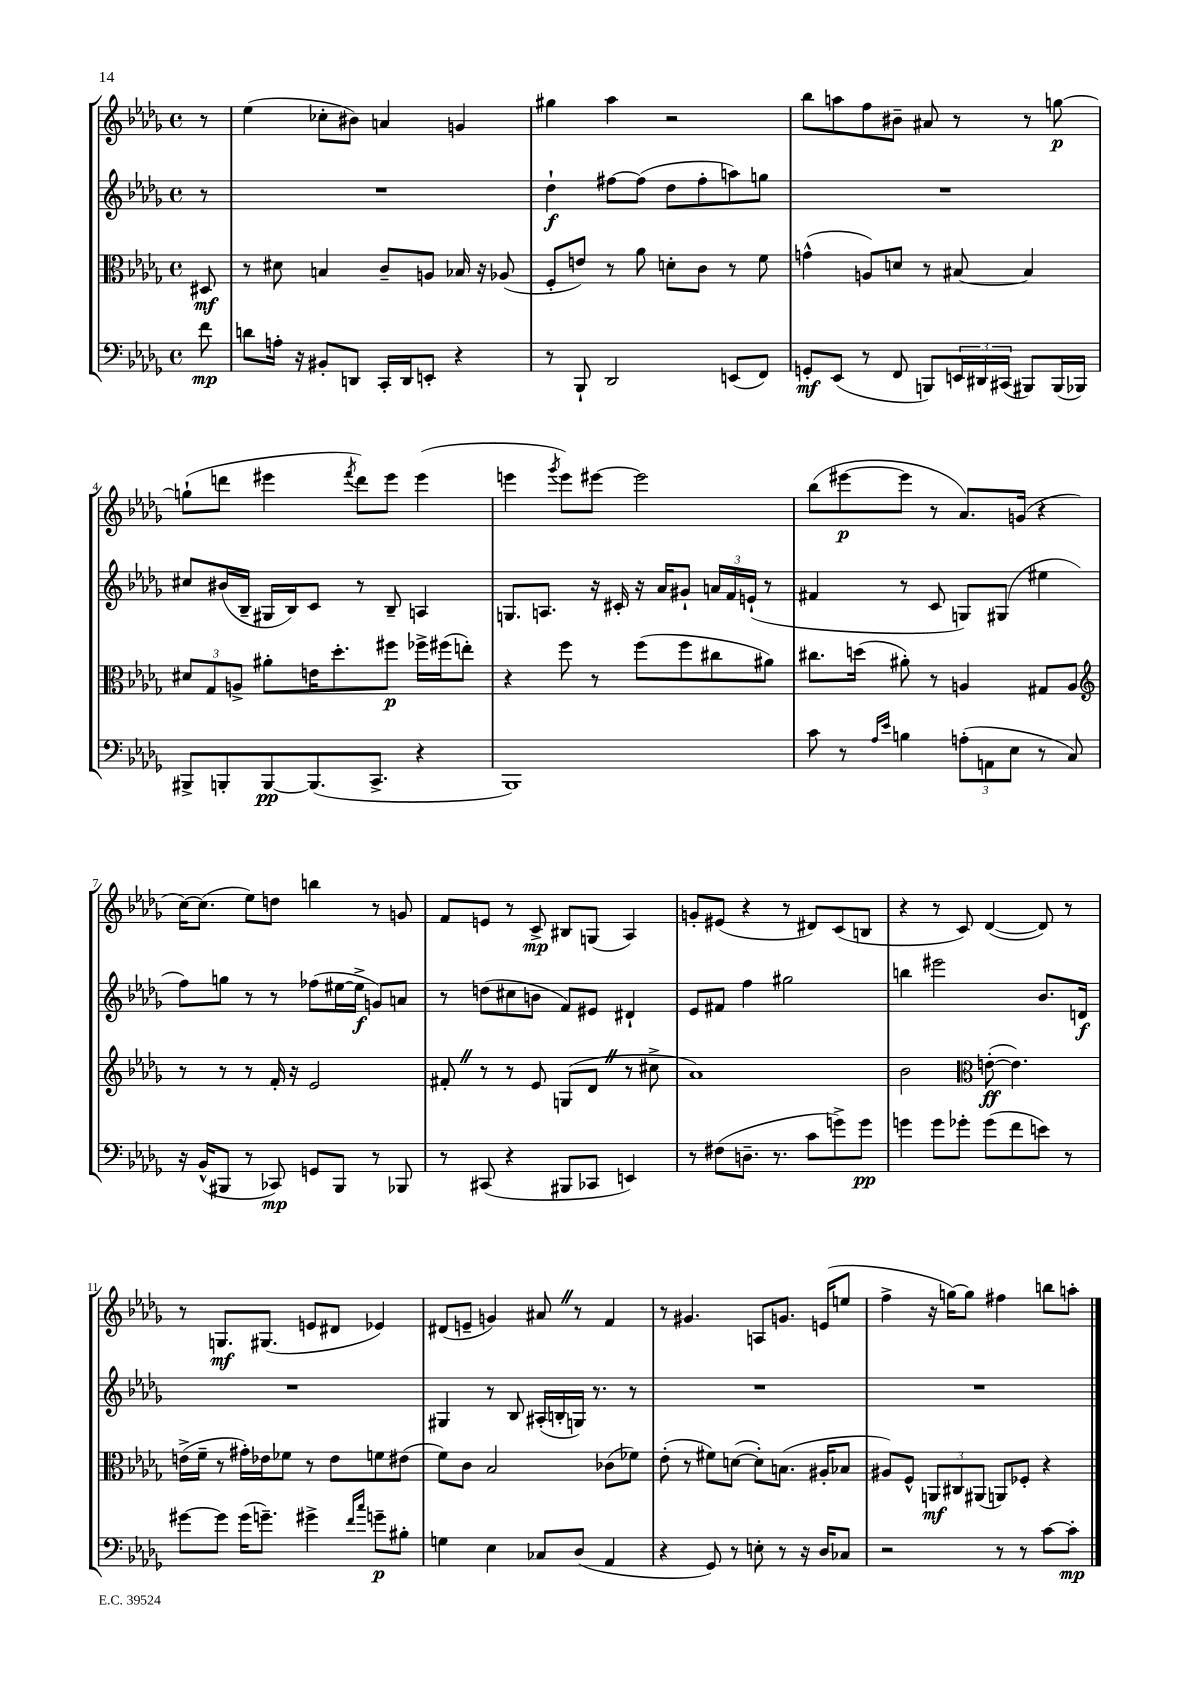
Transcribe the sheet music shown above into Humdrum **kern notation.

**kern	**kern	**kern	**kern
*staff4	*staff3	*staff2	*staff1
*clefF4	*clefC3	*clefG2	*clefG2
*k[b-e-a-d-g-]	*k[b-e-a-d-g-]	*k[b-e-a-d-g-]	*k[b-e-a-d-g-]
*M4/4	*M4/4	*M4/4	*M4/4
*met(c)	*met(c)	*met(c)	*met(c)
8f	8D#	8r	8r
=	=	=	=
8d	8r	1r	(4ee-
16A'	8d#	.	.
16r	.	.	.
8BB#'	4B	.	8cc-'
8DD	.	.	8b#)
16CC'	8c~	.	4a
16DD	.	.	.
8EE'	8A	.	.
4r	16B-	.	4g
.	16r	.	.
.	(8A-	.	.
=	=	=	=
8r	8F'	4dd-`	4gg#
8BBB-`	8e)	.	.
2DD-	8r	[8ff#	4aa-
.	8a-	(8ff#]	.
.	8d'	8dd-	2r
.	8c	8ff#'	.
(8EE	8r	8aa)	.
8FF)	8f	8gg	.
=	=	=	=
8GG'	(4g^^	1r	8bb-
(8EE-	.	.	8aa
8r	8A)	.	8ff
8FF	8d	.	8b#~
8BBB)	8r	.	8a#
24EE	[8B#	.	8r
24DD#	.	.	.
(24CC#	.	.	.
8BBB#)	4B#]	.	8r
(16BBB#	.	.	[8gg
16BBB-)	.	.	.
=	=	=	=
8BBB#^	12d#	8cc#	(8gg`]
.	12G-	.	.
8BBB'	.	(16b#	8ddd
.	12A^	.	.
.	.	16B-~	.
[8BBB	8a#'	16G#	4eee#
.	.	16B-)	.
(8.BBB]	16e	8c	.
.	8.dd-'	.	.
.	.	.	8qfff
.	.	8r	8ddd)
8.CC^	.	.	.
.	8ff#	8B-~	8eee#
4r	16ff-^	4A	(4eee#
.	(16ff#	.	.
.	8ee')	.	.
=	=	=	=
1BBB-)	4r	8.G	4eee
.	.	8.A	.
.	.	.	8qggg-
.	8ff	.	8eee)
.	8r	16r	[8eee#
.	.	16c#'	.
.	(8ff	16r	2eee#]
.	.	16a-	.
.	8ff	8g#`	.
.	8cc#	24a	.
.	.	24f	.
.	.	(24e`	.
.	8a#)	8r	.
=	=	=	=
8c	8.cc#	4f#	(8bb-
8r	.	.	[8eee#
.	(16dd	.	.
16qqA-	.	.	.
16qqe-	.	.	.
4B	8a#')	8r	8eee#]
.	8r	8c	8r
(12A'	4A	8G)	8.a-)
12AA	.	.	.
.	.	(8G#	.
12E-	.	.	.
.	.	.	(16g
8r	8G#	4ee#	4r
8C)	8A	.	.
=	=	=	=
*	*clefG2	*	*
16r	8r	8ff)	[16cc)
(16BB-^^	.	.	(8.cc]
8BBB#	8r	8gg	.
8r	8r	8r	8ee-)
8CC-)	16f'	8r	8dd
.	16r	.	.
8GG	2e-	(8ff-	4bb
8BBB#	.	[16ee#	.
.	.	16ee#^]	.
8r	.	8g)	8r
8BBB-	.	8a	8g
=	=	=	=
8r	8f#'	8r	8f
(8CC#	8r	(8dd	8e
4r	8r	8cc#	8r
.	8e-	8b	8c^
8BBB#	(8G	8f)	8B#
8CC-	8d-	8e#	(8G
4EE)	8r	4d#`	4A-)
.	8cc#^	.	.
=	=	=	=
8r	1a-)	8e-	8g'
(8F#	.	8f#	(8e#
8.D~	.	4ff	4r
8.r	.	.	.
.	.	2gg#	8r
8c	.	.	8d#)
8g^)	.	.	(8c
8g	.	.	8B
=	=	=	=
4g	2b-	4bb	4r
8g	.	2eee#	8r
8g-'	.	.	8c)
*	*clefC3	*	*
(8g-	([8e'	.	([4d-
8f	4.e])	.	.
8e)	.	8.b-	8d-])
8r	.	.	8r
.	.	16d	.
=	=	=	=
[8g#	(16e^	1r	8r
.	16f~	.	.
8g#]	8r	.	8.G
(16g#	16g#')	.	.
8.g~)	16e-	.	(8.G#
.	8f-	.	.
4g#^	8r	.	8e
.	8e-	.	8d#
16qqf	.	.	.
16qqcc	.	.	.
8g~	8f	.	4e-)
8B#'	(8e#	.	.
=	=	=	=
4G	8f)	4G#	(8d#
.	8c	.	8e~
4E-	2B-	8r	4g)
.	.	8B-	.
8C-	.	(16A#'	8a#
.	.	16B'	.
(8D-	.	16G)	8r
.	.	8.r	.
4AA-	(8c-	.	4f
.	8f-)	8r	.
=	=	=	=
4r	(8e-'	1r	8r
.	8r	.	4.g#
8GG-)	8f#)	.	.
8r	([8d	.	.
8E'	8d'])	.	8A
8r	(8.B	.	8.g
16r	.	.	.
16D-	16A#'	.	(16e
8C-	8B-	.	8ee
=	=	=	=
2r	8A#)	1r	4ff^
.	8F^^	.	.
.	12AA	.	16r
.	.	.	[16gg)
.	12C#	.	.
.	.	.	8gg]
.	(12AA#	.	.
8r	8AA)	.	4ff#
8r	8F-'	.	.
[8c	4r	.	8bb
8c']	.	.	8aa'
==	==	==	==
*-	*-	*-	*-
